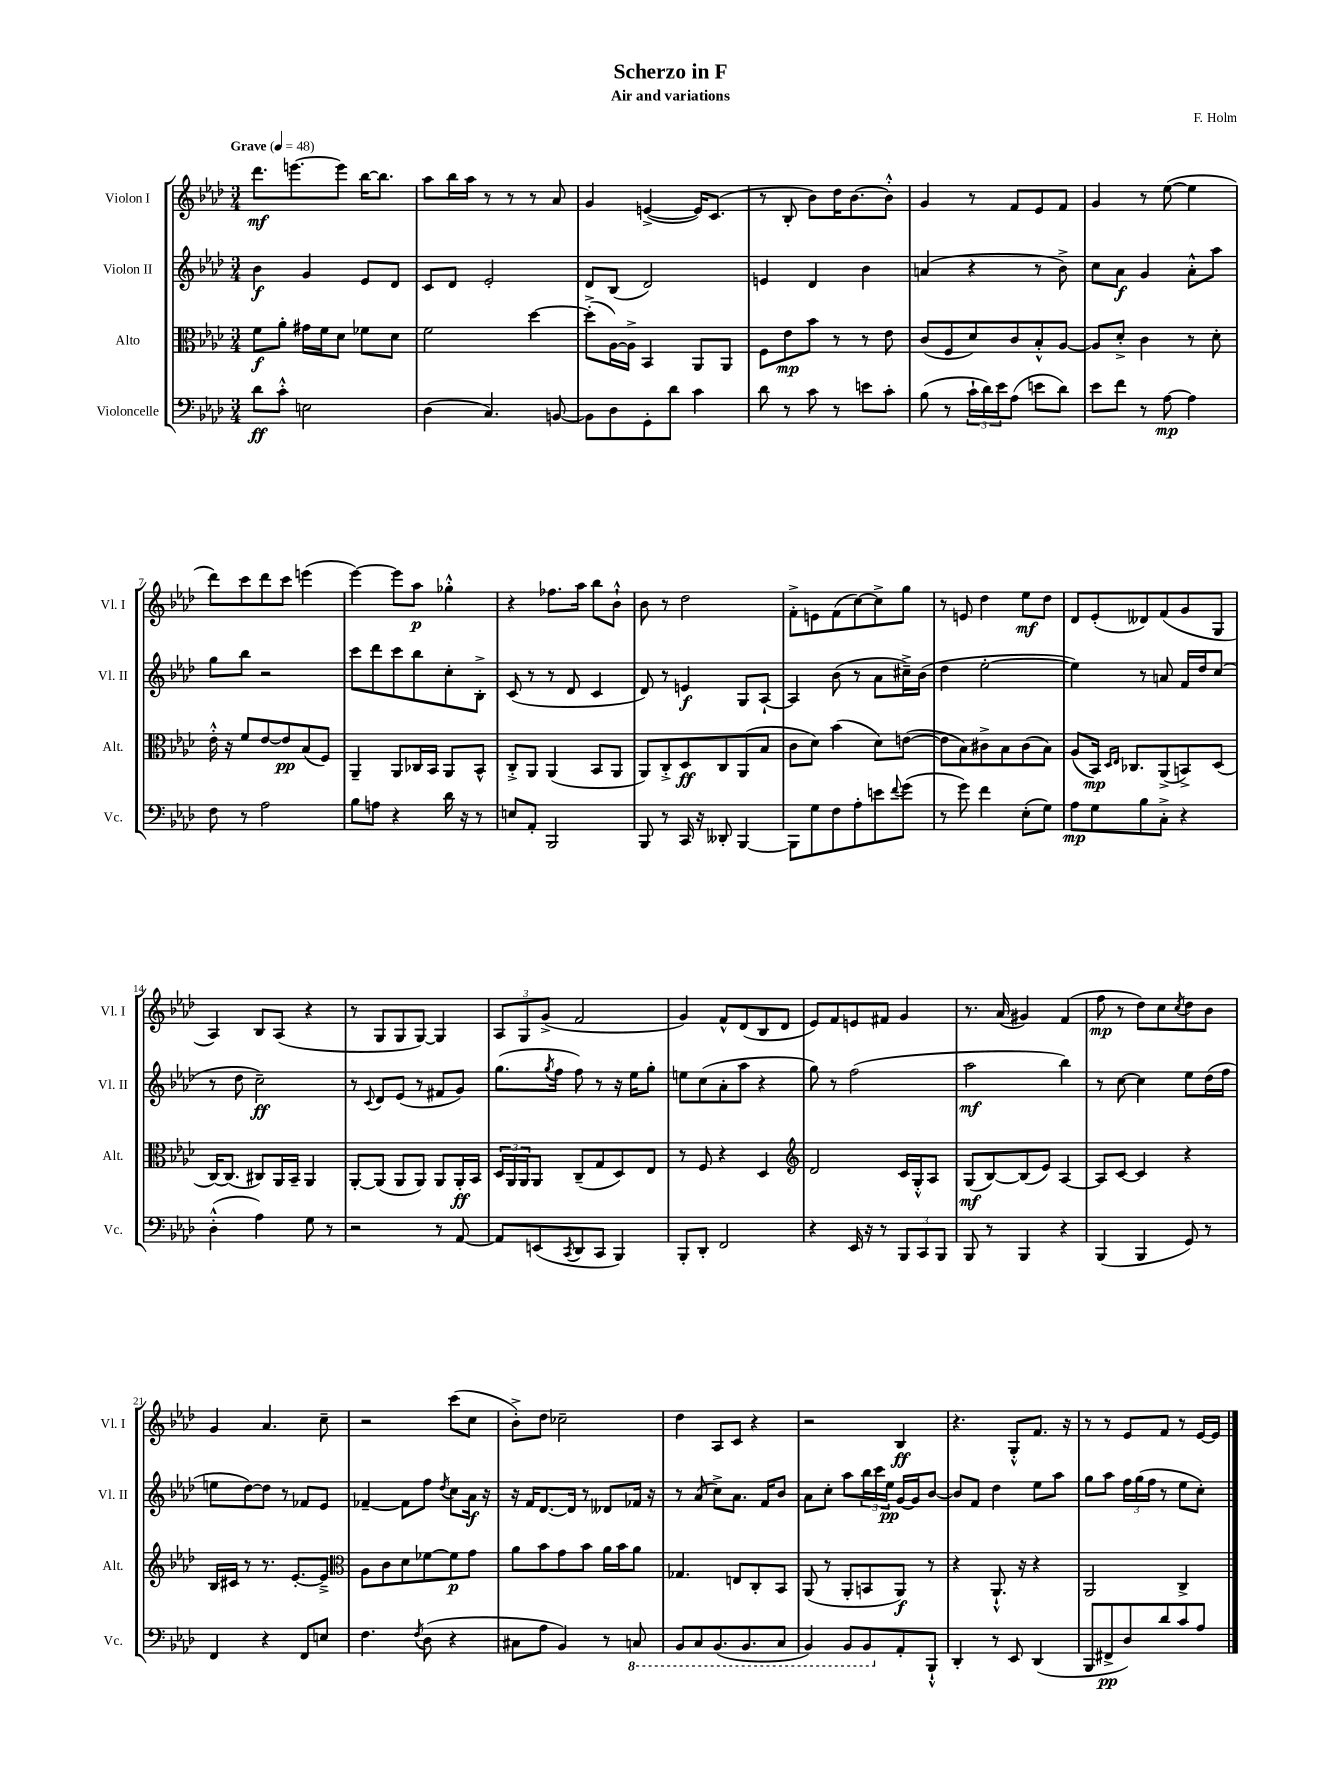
\header { title = "Scherzo in F" composer = "F. Holm" subtitle = "Air and variations" }
<<
\new StaffGroup <<
\new Staff = "s0" \with { instrumentName = "Violon I" shortInstrumentName = "Vl. I" } {
    \clef treble \key aes \major \numericTimeSignature \time 3/4 \tempo "Grave" 4 = 48
    des'''8.\mf e'''8.~ e'''8 bes''16~ bes''8. |
    aes''8 bes''16 aes''16 r8 r8 r8 aes'8 |
    g'4 e'4~->( e'16) c'8.( |
    r8 bes8-. bes'8) des''16 bes'8.~ bes'8-.-^ |
    g'4 r8 f'8 ees'8 f'8 |
    g'4 r8 ees''8~( ees''4 |
    des'''8) c'''8 des'''8 c'''8 e'''4( |
    ees'''4~) ees'''8 aes''8\p ges''4-.-^ |
    r4 fes''8. aes''16 bes''8 bes'8-!-^ |
    bes'8 r8 des''2 |
    f'8-.-> e'8 f'8( c''8~) c''8-> g''8 |
    r8 e'8 des''4 ees''8\mf des''8 |
    des'8 ees'8-.( deses'8) f'8( g'8 g8 |
    aes4) bes8 aes8( r4 |
    r8 g8 g8 g8~) g4 |
    \tuplet 3/2 { aes8 g8 g'8->( } f'2 |
    g'4) f'8-^ des'8( bes8 des'8 |
    ees'8) f'8 e'8 fis'8 g'4 |
    r8. aes'16( gis'4) f'4( |
    f''8\mp r8 des''8) c''8 \acciaccatura { c''8 } des''8 bes'8 |
    g'4 aes'4. c''8-- |
    r2 c'''8( c''8 |
    bes'8-.->) des''8 ces''2-- |
    des''4 aes8 c'8 r4 |
    r2 bes4\ff |
    r4. g8-.-^ f'8. r16 |
    r8 r8 ees'8 f'8 r8 ees'16~ ees'16 \bar "|." |
}
\new Staff = "s1" \with { instrumentName = "Violon II" shortInstrumentName = "Vl. II" } {
    \clef treble \key aes \major \numericTimeSignature \time 3/4
    bes'4\f g'4 ees'8 des'8 |
    c'8 des'8 ees'2-. |
    des'8 bes8( des'2) |
    e'4 des'4 bes'4 |
    a'4( r4 r8 bes'8->) |
    c''8 aes'8\f g'4 aes'8-.-^ aes''8 |
    g''8 bes''8 r2 |
    c'''8 des'''8 c'''8 bes''8 c''8-. bes8-.-> |
    c'8( r8 r8 des'8 c'4 |
    des'8) r8 e'4\f g8 aes8~-! |
    aes4 bes'8( r8 aes'8 cis''16--->) bes'16( |
    des''4 ees''2~-. |
    ees''4) r8 a'8 f'16 des''16 c''8( |
    r8 des''8 c''2--\ff) |
    r8 \appoggiatura { c'8 } des'8 ees'8( r8 fis'8 g'8) |
    g''8.( \acciaccatura { g''8 } f''16 f''8) r8 r16 ees''16 g''8-. |
    e''8 c''8( aes'8-. aes''8 r4 |
    g''8) r8 f''2( |
    aes''2\mf bes''4) |
    r8 c''8~ c''4 ees''8 des''16( f''16 |
    e''8 des''8~) des''8 r8 fes'8 ees'8 |
    fes'4~-- fes'8 f''8 \acciaccatura { des''8 } c''8 aes'16\f r16 |
    r16 f'16 des'8.~ des'16 r8 deses'8 fes'16 r16 |
    r8 aes'8( c''8->) aes'8. f'16 bes'8 |
    aes'8 c''8-. aes''8 \tuplet 3/2 { bes''16 c'''16 ees''16\pp } g'16~ g'16 bes'8~ |
    bes'8 f'8 des''4 ees''8 aes''8 |
    g''8 aes''8 \tuplet 3/2 { f''16 g''16( f''16 } r8 ees''8 c''8-.) \bar "|." |
}
\new Staff = "s2" \with { instrumentName = "Alto" shortInstrumentName = "Alt." } {
    \clef alto \key aes \major \numericTimeSignature \time 3/4
    f'8\f aes'8-. gis'16 f'16 des'8 fes'8 des'8 |
    f'2 des''4~ |
    des''8-.->( aes16~) aes16-> bes,4 aes,8 aes,8 |
    f8 ees'8\mp bes'8 r8 r8 ees'8 |
    c'8( f8 des'8) c'8 bes8-.-^ aes8~ |
    aes8 des'8-.-> c'4 r8 des'8-. |
    ees'16-.-^ r16 f'8 ees'8~ ees'8\pp bes8( f8) |
    aes,4-- aes,8 ces16 bes,16 aes,8 bes,8-^ |
    c8-.-> aes,8 aes,4( bes,8 aes,8 |
    aes,8) c8-.-> des8\ff c8 aes,8( bes8 |
    c'8 des'8) bes'4( des'8) e'8~( |
    e'8 bes8) cis'8-> bes8 cis'8( bes8) |
    aes8( bes,16\mp) \grace { des16 ees16 } ces8. aes,8->( b,8->) des8( |
    c16~) c8.( cis8) aes,16 bes,16-- aes,4 |
    aes,8~-. aes,8( aes,8 aes,8) aes,8 aes,16-.\ff bes,16 |
    \tuplet 3/2 { des16 aes,16 aes,16 } aes,8 c8--( g8 des8) ees8 |
    r8 f8 r4 des4 |
    \clef treble des'2 c'16 g16-.-^ aes8 |
    g8\mf( bes8~) bes8( ees'8) aes4~ |
    aes8 c'8~ c'4 r4 |
    bes16 cis'16 r8 r8. ees'8.~-. ees'8---> |
    \clef alto aes8 c'8 des'8 fes'8~ fes'8\p g'8 |
    aes'8 bes'8 g'8 bes'8 aes'16 bes'16 aes'8 |
    ges4. e8 c8-. bes,8 |
    aes,8( r8 aes,8-. b,8 aes,8\f) r8 |
    r4 aes,8.-!-^ r16 r4 |
    aes,2 c4-> \bar "|." |
}
\new Staff = "s3" \with { instrumentName = "Violoncelle" shortInstrumentName = "Vc." } {
    \clef bass \key aes \major \numericTimeSignature \time 3/4
    des'8\ff c'8-.-^ e2 |
    des4( c4.) b,8~ |
    b,8 des8 g,8-. des'8 c'4 |
    des'8 r8 c'8 r8 e'8 c'8-. |
    bes8( r8 \tuplet 3/2 { c'16-! des'16) ees'16 } aes8( e'8 des'8) |
    ees'8 f'8 r8 aes8~\mp aes4 |
    f8 r8 aes2 |
    bes8 a8 r4 des'16 r16 r8 |
    e8 aes,8-. bes,,2 |
    bes,,8 r8 c,16 r16 deses,8-. bes,,4~ |
    bes,,8 g8 f8 aes8-. e'8 \appoggiatura { f'8 } g'8( |
    r8 g'8) f'4 ees8-.( g8) |
    aes8\mp g8 bes8 c8-.-> r4 |
    des4-.-^( aes4) g8 r8 |
    r2 r8 aes,8~ |
    aes,8 e,8( \acciaccatura { c,8 } des,8 c,8 bes,,4) |
    bes,,8-. des,8-. f,2 |
    r4 ees,16 r16 r8 \tuplet 3/2 { bes,,8 c,8 bes,,8 } |
    bes,,8 r8 bes,,4 r4 |
    bes,,4( bes,,4 g,8) r8 |
    f,4 r4 f,8 e8 |
    f4. \acciaccatura { f8 } des8( r4 |
    cis8 aes8 bes,4) r8 \ottava #-1 c,!8 |
    bes,,8 c,8 bes,,8.( bes,,8. c,8 |
    bes,,4) bes,,8 bes,,8 \ottava #0 aes,8-. bes,,8-!-^ |
    des,4-. r8 ees,8 des,4( |
    bes,,8 fis,8->\pp des8) des'8 c'8 aes8 \bar "|." |
}
>>
>>
